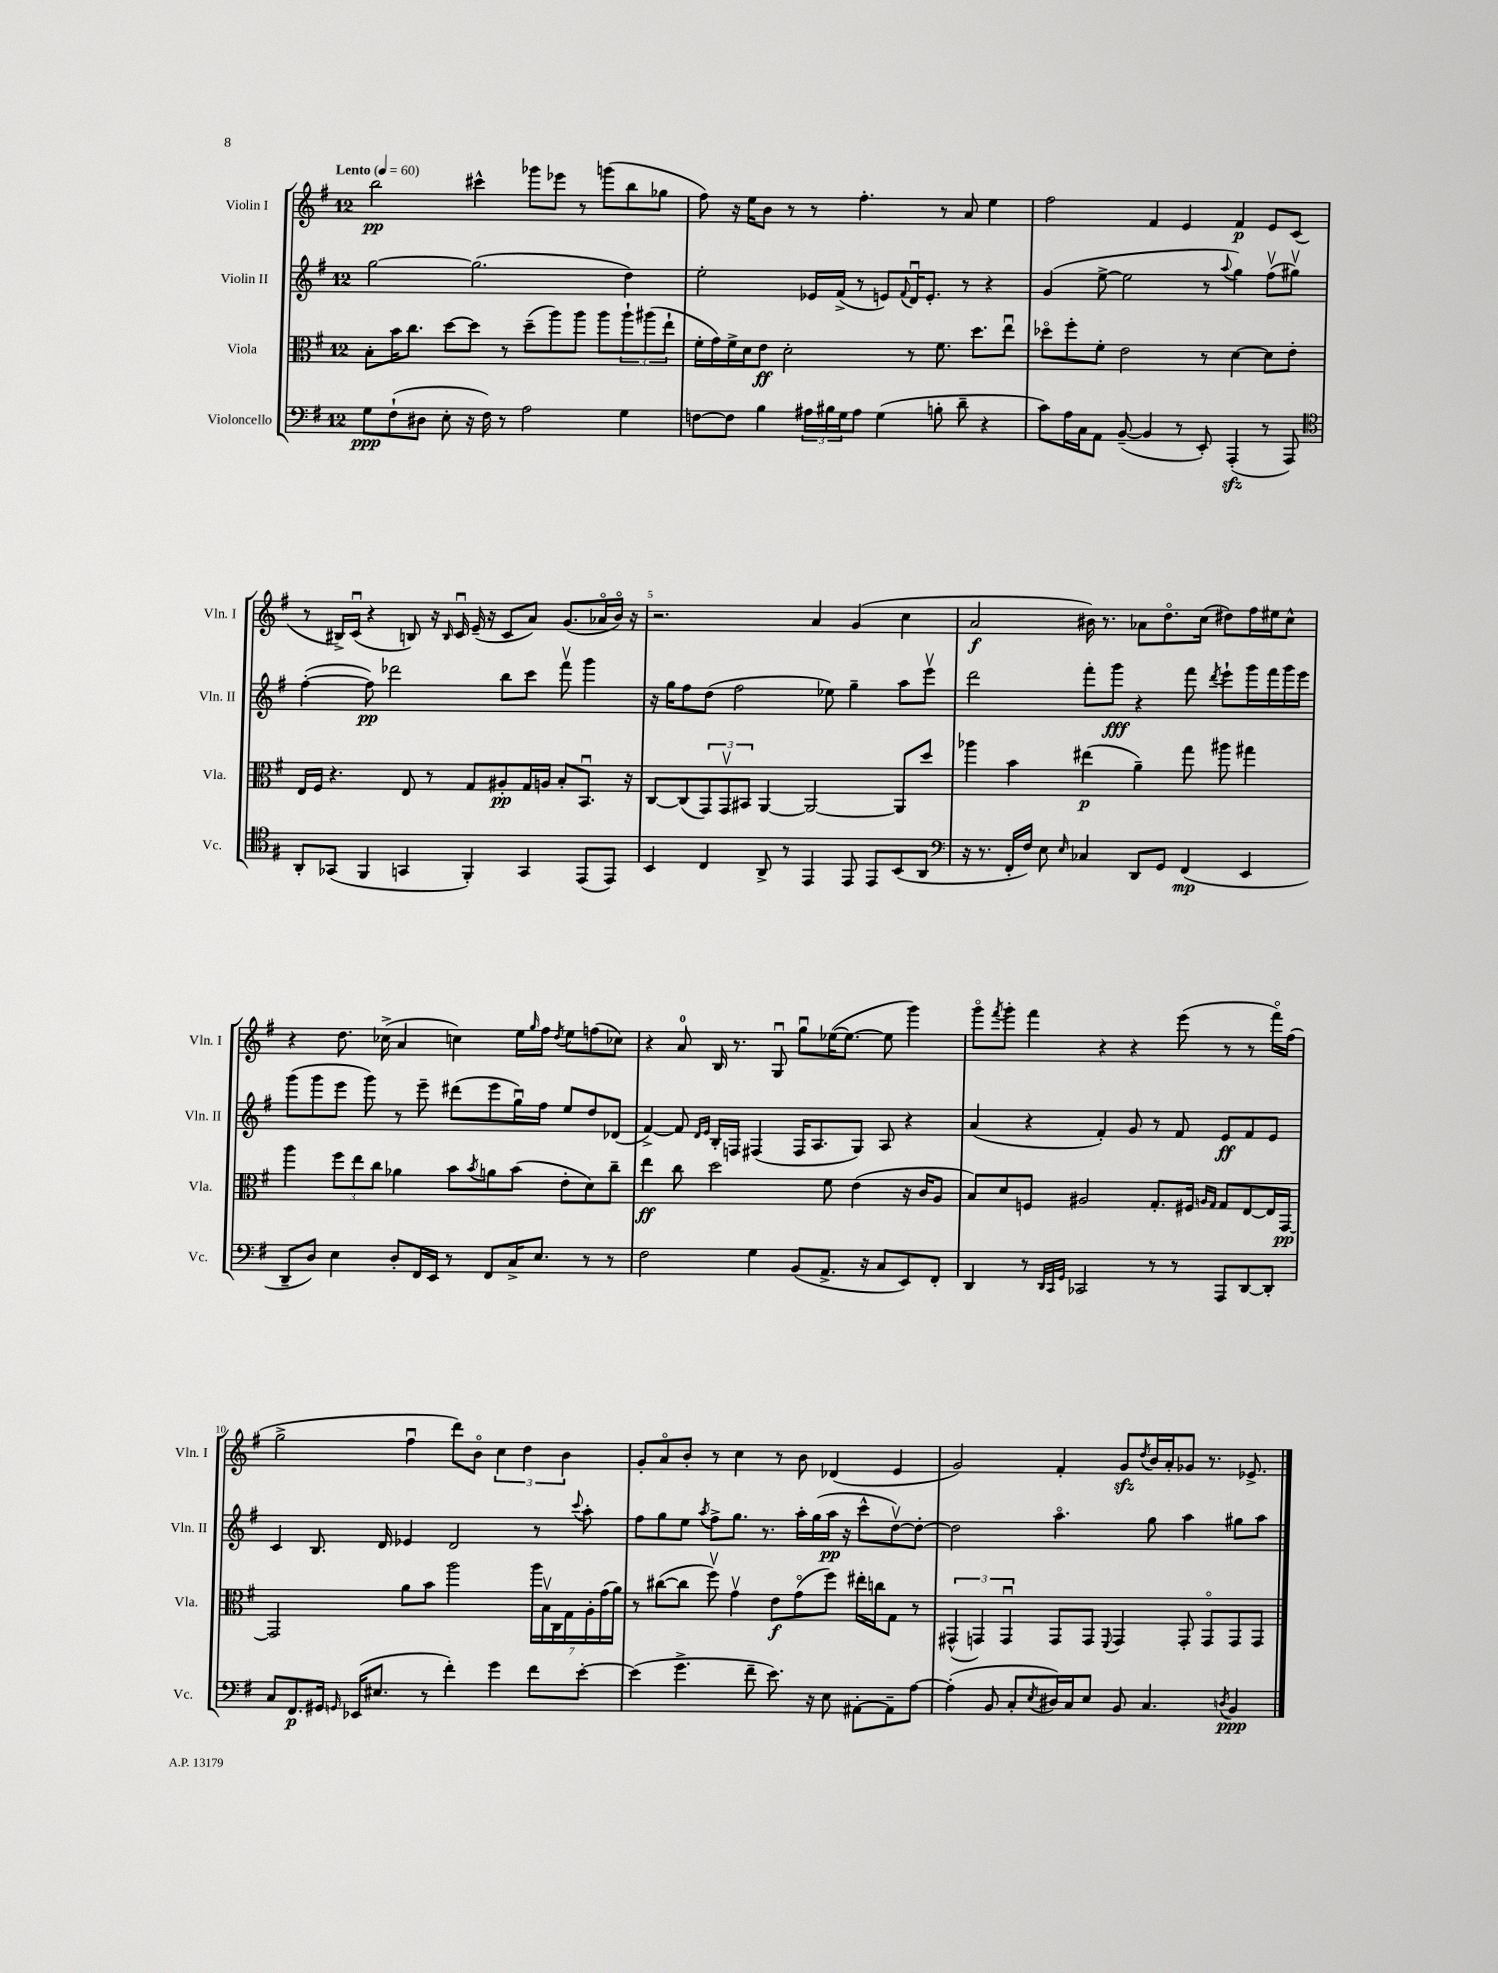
<<
\new StaffGroup <<
\new Staff = "s0" \with { instrumentName = "Violin I" shortInstrumentName = "Vln. I" } {
    \clef treble \key g \major \once \override Staff.TimeSignature.style = #'single-digit \time 12/8 \tempo "Lento" 4 = 60
    b''2\pp cis'''4-^ ges'''8 ees'''8 r8 g'''8( b''8 ges''8 |
    fis''8) r16 e''16 b'8 r8 r8 fis''4.-. r8 a'8 e''4 |
    fis''2 fis'4 e'4 fis'4\p e'8 c'8( |
    r8 bis16->) c'16\downbow( r4 b8) r16 \grace { b16 } c'16\downbow e'16--( r16 c'8 a'8) g'8.( aes'16\flageolet b'16\flageolet) r16 |
    r2. a'4 g'4( c''4 |
    a'2\f bis'16) r8. aes'8 d''8.\flageolet c''16( dis''8) fis''16 eis''16 c''8-^ |
    r4 d''8. ces''16->( a'4 c''4) e''16 \grace { g''16 } fis''16 \acciaccatura { d''8 } e''8 f''8( ces''8) |
    r4 a'8-0 b16 r8. g8\downbow g''8\downbow ees''16~( ees''8.~ ees''8 g'''4) |
    g'''8\flageolet \acciaccatura { fis'''8 } g'''8-. fis'''4 r4 r4 e'''8( r8 r8 fis'''16\flageolet) fis''16( |
    g''2-> fis''4\downbow d'''8) b'8\flageolet \tuplet 3/2 { c''4 d''4 b'4 } |
    g'8-. a'8\flageolet b'8-. r8 c''4 r8 b'8 des'4( e'4 |
    g'2) fis'4-. g'8\sfz \acciaccatura { d''8 } b'16 a'16-. ges'8 r8. ees'8.-> \bar "|." |
}
\new Staff = "s1" \with { instrumentName = "Violin II" shortInstrumentName = "Vln. II" } {
    \clef treble \key g \major \once \override Staff.TimeSignature.style = #'single-digit \time 12/8
    g''2~ g''2.( d''4) |
    e''2-. ees'16 fis'16->( r8 e'8) \appoggiatura { fis'8 } d'16\downbow e'8.-. r8 r4 |
    g'4( e''8~-> e''2 r8 \appoggiatura { a''8 } g''4) fis''8\upbow( gis''8\upbow) |
    fis''4~-.( fis''8\pp) des'''2 b''8 c'''8 fis'''8\upbow g'''4 |
    r16 g''16 fis''8 d''8( fis''2 ees''8) g''4-- a''8 e'''8\upbow |
    d'''2 fis'''8-. g'''8\fff r4 fis'''8 \acciaccatura { d'''8 } e'''8-! g'''16 fis'''16 g'''16 e'''16 |
    g'''8( g'''8 e'''8 g'''8) r8 e'''8-- dis'''8( e'''8 g''16\downbow) fis''16 e''8 d''8 des'8( |
    fis'4~->) fis'8 \grace { d'16 e'16 } b16-. f16 fis4( fis16 a8. g8) a8 r4 |
    a'4( r4 fis'4-.) g'8 r8 fis'8 e'8\ff fis'8 e'8 |
    c'4 b8. d'16 ees'4 d'2 r8 \appoggiatura { c'''8 } a''8-. |
    fis''8 g''8 e''8 \acciaccatura { a''8 } fis''8-> g''8. r8. a''16-. g''16( a''16\pp r16 c'''8-^ d''8~\upbow) d''8~-. |
    d''2 a''4.\flageolet g''8 a''4 gis''8 a''8 \bar "|." |
}
\new Staff = "s2" \with { instrumentName = "Viola" shortInstrumentName = "Vla." } {
    \clef alto \key g \major \once \override Staff.TimeSignature.style = #'single-digit \time 12/8
    b8-. b'16 c''8. d''8~ d''8 r8 d''8--( a''8) a''8 a''8 \tuplet 3/2 { a''8-! ais''8( e''8-! } |
    fis'16-. g'16) fis'16-> d'16 e'8\ff d'2-. r8 fis'8. d''8. e''8\downbow |
    des''8\flageolet fis''8-. fis'8-. e'2 r8 d'4~ d'8 e'8-. |
    e16 fis16 r4. e8 r8 g8 ais8-.\pp g16 a16 b8-. b,8.\downbow r16 |
    c8~ c8( \tuplet 3/2 { g,8) g,8\upbow bis,8 } a,4~ a,2~ a,8 d''8 |
    aes''4 b'4 eis''4\p( a'4--) g''8 ais''8 gis''4 |
    a''4 \tuplet 3/2 { fis''8 e''8 c''8 } aes'4 b'8 \acciaccatura { b'8 } a'8 b'8( e'8-. d'8) c''8-- |
    e''4\ff c''8 d''2 fis'8 e'4( r16 c'16 a8 |
    b8) d'8 f8 ais2 g8.-. fis16 \grace { a16 g16 } g8 e8~ e16 g,16~\pp |
    g,2 a'8 b'8 a''2 \tuplet 7/4 { a''16 b16\upbow c16 g16 a16-. g'16( a'16) } |
    r8 cis''8~( cis''8 fis''8\upbow) g'4\upbow e'8\f g'8\flageolet( fis''8) eis''16-. c''16 g8 r8 |
    \tuplet 3/2 { gis,4-^( g,4) g,4\downbow } g,8 g,8 \appoggiatura { fis,8 } g,4 g,8-. g,8\flageolet g,8 g,8 \bar "|." |
}
\new Staff = "s3" \with { instrumentName = "Violoncello" shortInstrumentName = "Vc." } {
    \clef bass \key g \major \once \override Staff.TimeSignature.style = #'single-digit \time 12/8
    g8\ppp fis8-!( dis8 e8-. r16 fis16) r8 a2 g4 |
    f8~ f8 b4 \tuplet 3/2 { ais16 bis16 g16 } ais8 g4( b8-. d'8-- r4 |
    c'8) a16 c16 a,8 b,8~--( b,4 r8 e,8-.) a,,4-.\sfz( r8 a,,8) |
    \clef tenor a,8-. ges,8( fis,4 g,4 fis,4-.) g,4 e,8( e,8) |
    b,4 c4 a,8-> r8 e,4 e,8 e,8 b,8( a,8 |
    \clef bass r16 r8. fis,16-. fis16) e8 \grace { e16 } ces4 d,8 g,8 fis,4\mp( e,4 |
    d,8-- d8) e4 d8-. fis,16 e,16 r8 fis,8 c16-> e8. r8 r8 |
    fis2 g4 b,8( a,8.-> r16 c8 e,8) fis,8-. |
    d,4 r8 \grace { d,32 c,32 g,32 } ces,2 r8 r8 a,,8 d,8~ d,8-. |
    c8 fis,8.\p gis,16 \grace { g,16 } ees,16( eis8. r8 fis'4-.) g'4 fis'8 e'8~-. |
    e'4( g'4.-> fis'8-- e'8.) r16 e8 ais,8~-. ais,8-- a8~ |
    a4-.( b,8 c8-. \acciaccatura { e8 } dis16) c16 e8 b,8 c4. \acciaccatura { d8 } b,4\ppp \bar "|." |
}
>>
>>
\layout { \context { \Score \override BarNumber.break-visibility = ##(#f #t #t) barNumberVisibility = #(every-nth-bar-number-visible 5) } }
